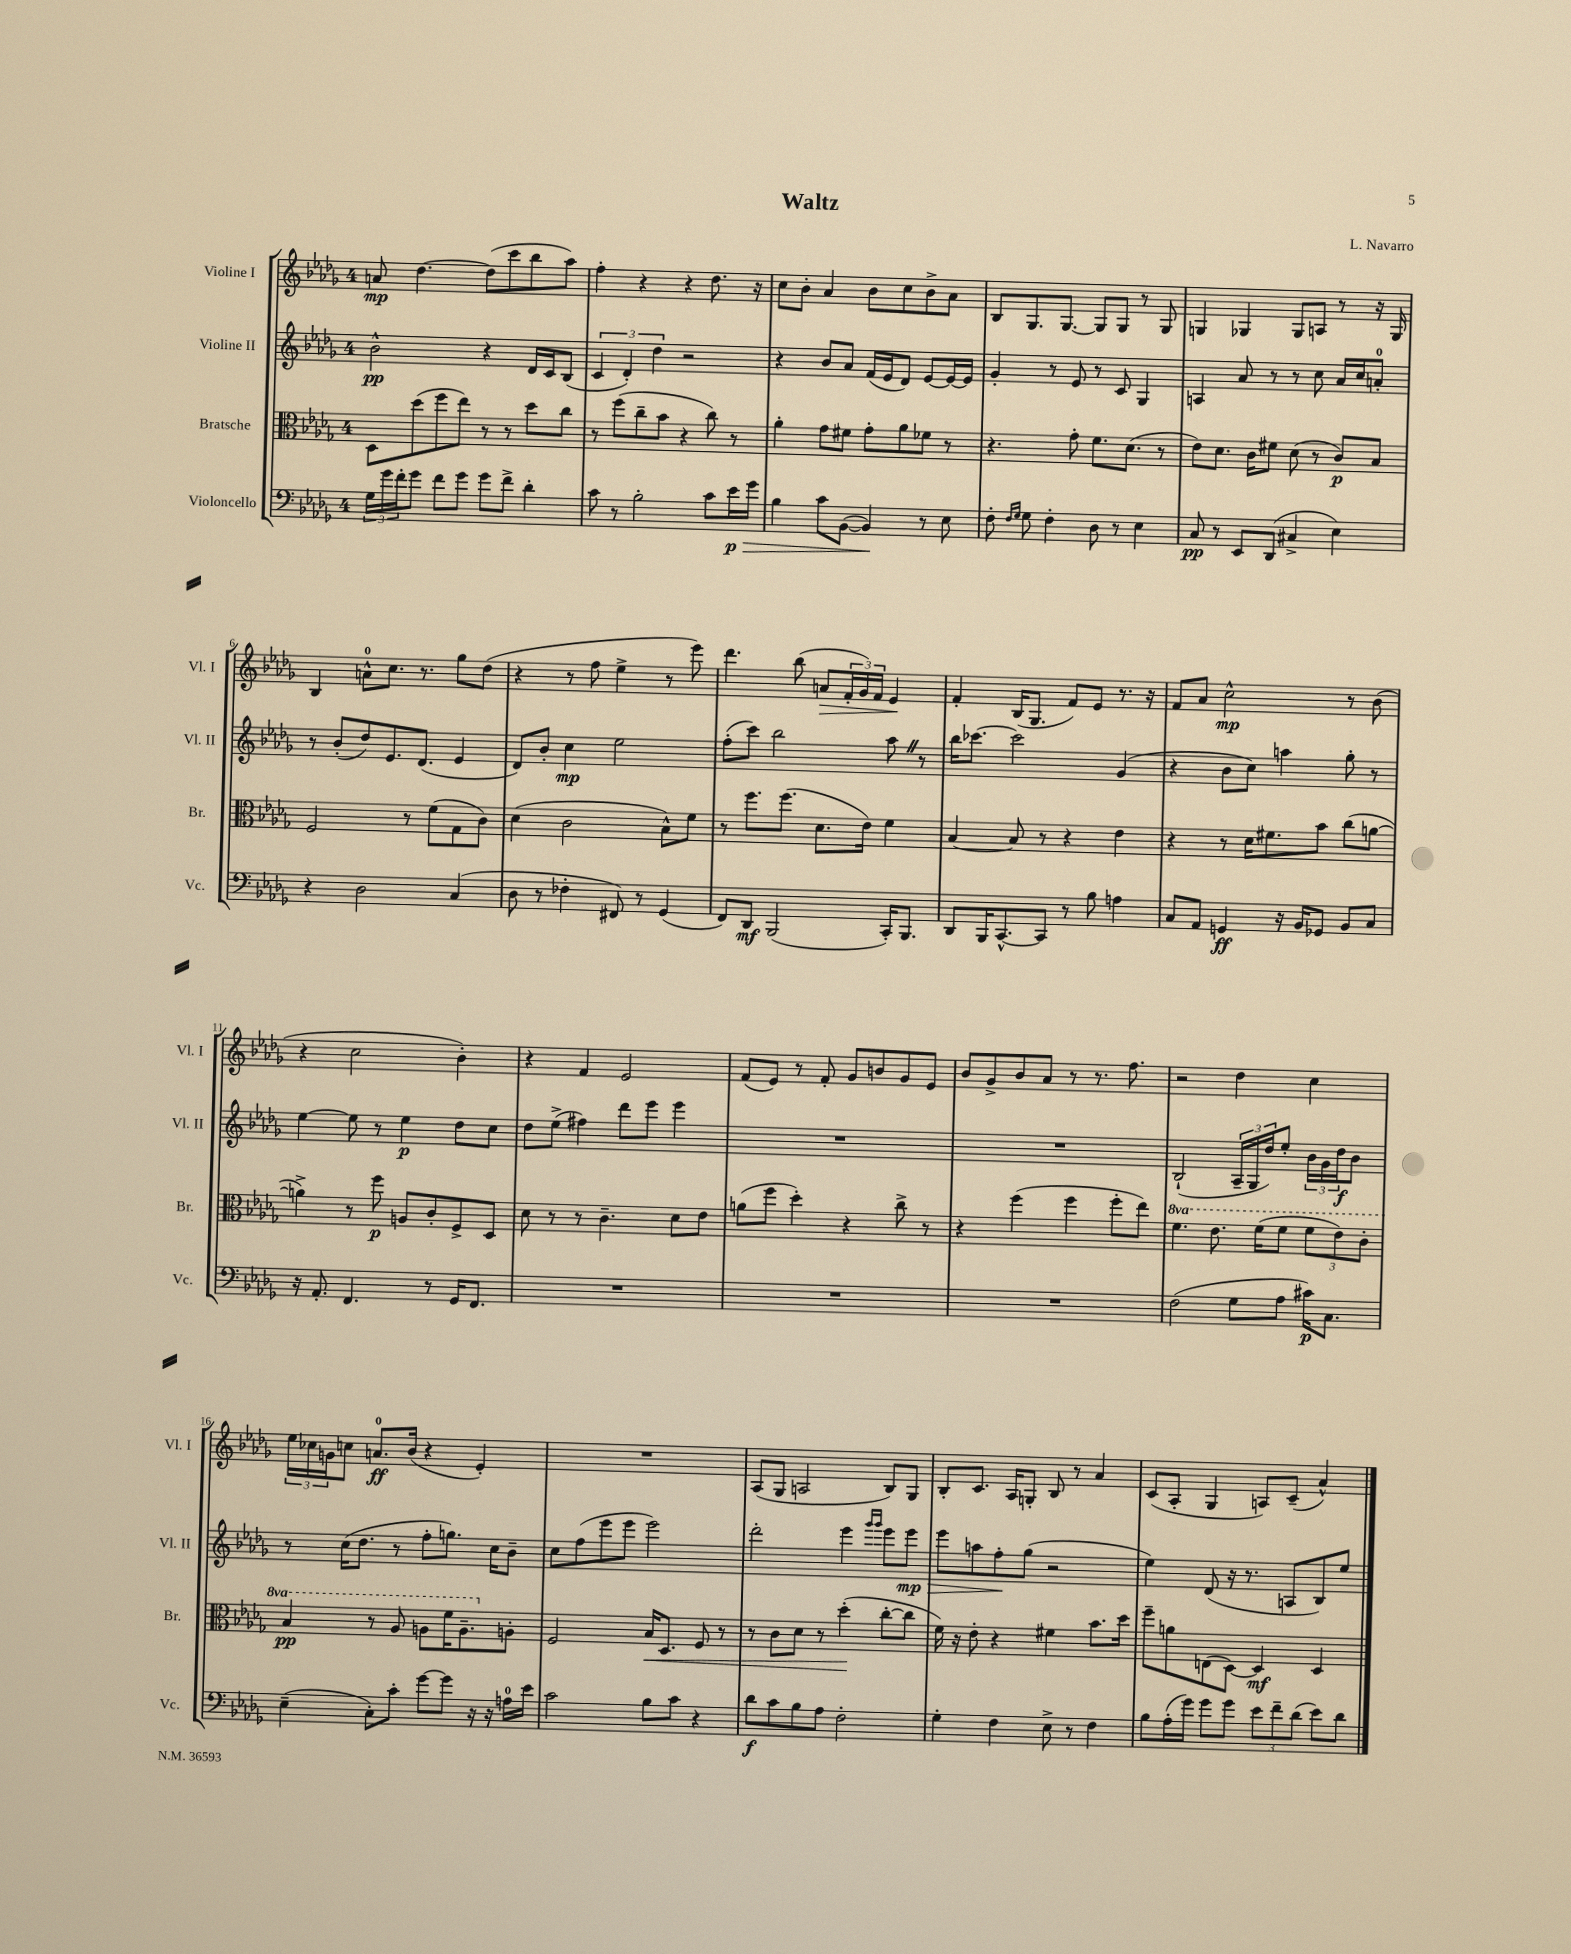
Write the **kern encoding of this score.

**kern	**kern	**kern	**kern
*staff4	*staff3	*staff2	*staff1
*clefF4	*clefC3	*clefG2	*clefG2
*k[b-e-a-d-g-]	*k[b-e-a-d-g-]	*k[b-e-a-d-g-]	*k[b-e-a-d-g-]
*M4/4	*M4/4	*M4/4	*M4/4
24G-	8D-	2b-^^	8a
24g-	.	.	.
24f'	.	.	.
8g-	(8dd-	.	[4.dd-
8f	8ff	.	.
8g-	8ee-)	.	.
8g-	8r	4r	(8dd-]
8f^	8r	.	8ccc
4d-'	8dd-	16d-	8bb-
.	.	16c	.
.	8cc	(8B-	8aa-)
=	=	=	=
8c	8r	6c	4ff'
8r	(8ff	.	.
.	.	6d-')	.
2B-'	8cc~	.	4r
.	.	6dd-	.
.	8b-	.	.
.	4r	2r	4r
8c	8cc)	.	8.dd-
16e-	8r	.	.
16g-	.	.	16r
=	=	=	=
4B-	4a-'	4r	8cc
.	.	.	8b-'
8c	8g-	8b-	4a-
([8BB-	8f#	8a-	.
4BB-])	8g-'	(16f	8b-
.	.	16e-	.
.	8a-	8d-)	8cc
8r	8f-	[8e-	8b-^
8E-	8r	16e-_	8a-
.	.	16e-]	.
=	=	=	=
8F'	4.r	4g-'	8B-
16qqF	.	.	.
16qqG-	.	.	.
8G-	.	.	8.G-
4F'	.	8r	.
.	.	.	[8.G-
.	8g-'	8e-	.
8D-	8.f	8r	8G-]
8r	.	8c	8G-
.	(8.d-	.	.
4E-	.	4G-	8r
.	8r	.	8G-
=	=	=	=
8C	8e-)	4A	4G
8r	8.d-	.	.
8EE-	.	8a-	4G-
.	16c	.	.
(8DD-	8f#	8r	.
4C#^	(8d-	8r	8G-
.	8r	8cc	8A
4E-)	8c)	16a-	8r
.	.	16cc	.
.	8B-	8a'	16r
.	.	.	16G-
=	=	=	=
4r	2F	8r	4B-
.	.	(8b-'	.
2D-	.	8dd-)	8a^^
.	.	8.e-	8.cc
.	8r	.	.
.	.	(8.d-	8.r
.	(8f	.	.
(4C	8G-	4e-	8gg-
.	8c)	.	(8dd-
=	=	=	=
8D-	(4d-	8d-)	4r
8r	.	8b-'	.
4F-'	2c	4cc	8r
.	.	.	8ff
8FF#)	.	2ee-	4ee-^
8r	.	.	.
(4GG-	8B-^^)	.	8r
.	8f	.	8eee-)
=	=	=	=
8FF)	8r	(8ff'	4.ddd-
8DD-	8.ff	8ccc)	.
(2BBB-	.	2bb-	.
.	(8.ff	.	.
.	.	.	(8bb-
.	8.d-	.	8a
.	.	.	24f'
.	.	.	24g-)
.	16e-)	.	.
.	.	.	24f
16CC')	4f	8aa-	4e-
8.BBB-	.	.	.
.	.	8r	.
=	=	=	=
8DD-	[4B-	16bb-	4f'
.	.	[8.ccc-	.
16BBB-	.	.	.
[8.CC^^	.	.	.
.	8B-]	2ccc-]	(16B-
.	.	.	8.G-
8CC]	8r	.	.
8r	4r	.	8f)
8B-	.	.	8e-
4A	4e-	(4g-	8.r
.	.	.	16r
=	=	=	=
8C	4r	4r	8f
8AA-	.	.	8a-
4GG	8r	8b-	2cc^^
.	16d-	8cc)	.
.	8.f#	.	.
16r	.	4aa	.
16BB-	.	.	.
8GG-	8b-	.	.
8BB-	(8cc	8gg-'	8r
8C	[8a	8r	(8b-
=	=	=	=
16r	4a^])	[4ee-	4r
8.AA-'	.	.	.
4.FF	8r	8ee-]	2cc
.	8ff	8r	.
.	8A	4ee-	.
8r	8c'	.	.
16GG-	8F^	8dd-	4b-')
8.FF	.	.	.
.	8D-	8cc	.
=	=	=	=
1r	8d-	8dd-	4r
.	8r	(8ee-^	.
.	8r	4ff#)	4f
.	4.c~	.	.
.	.	8ddd-	2e-
.	.	8eee-	.
.	8d-	4eee-	.
.	8e-	.	.
=	=	=	=
1r	(8a	1r	(8f
.	8ff	.	8e-)
.	4dd-')	.	8r
.	.	.	8f'
.	4r	.	8g-
.	.	.	8b
.	8cc^	.	8g-
.	8r	.	8e-
=	=	=	=
1r	4r	1r	8b-
.	.	.	8g-^
.	(4ff	.	8b-
.	.	.	8a-
.	4ff	.	8r
.	.	.	8.r
.	8ff'	.	.
.	.	.	8.ff
.	8ee-)	.	.
=	=	=	=
(2F	4.ff	(2B-`	2r
.	8.ee-	.	.
8G-	.	24A-~	4dd-
.	.	24G-	.
.	(16ff	.	.
.	.	24dd-)	.
8A-	8ff	8ee-'	.
16c#)	12ff	24b-	4cc
.	.	24g-	.
8.C	.	.	.
.	12ee-)	24dd-	.
.	.	8b-	.
.	12cc'	.	.
=	=	=	=
(4E-~	4b-	8r	24ee-
.	.	.	24cc-
.	.	.	24g
.	.	(16cc	8cc
.	.	8.dd-	.
8C')	8r	.	8.a
8c'	8a-	8r	.
.	.	.	(16b-
[8g-	8a	8ff'	4r
8g-]	16ff	8.gg)	.
.	8.a~	.	.
16r	.	.	4e-')
16r	.	16cc	.
16A	8A'	8b-~	.
16e-	.	.	.
=	=	=	=
2c	2F	8cc	1r
.	.	(8ff	.
.	.	8eee-	.
.	.	8eee-	.
8B-	16B-	2eee-)	.
.	8.D-	.	.
8c	.	.	.
4r	8F	.	.
.	8r	.	.
=	=	=	=
8d-	8r	2ddd-'	(8A-
8c	8c	.	8G-
8B-	8d-	.	2A
8A-	8r	.	.
2F'	(4dd-'	4eee-	.
.	.	16qqggg-	.
.	.	16qqggg-	.
.	[8cc'	8eee-	8B-)
.	8cc]	8eee-	8G-
=	=	=	=
4G-'	16f)	8eee-	8B-'
.	16r	.	.
.	8e-'	8aa	8.c
4F	4r	8ff'	.
.	.	.	16A-
.	.	(8gg-	8G'
8E-^	4f#	2r	8B-
8r	.	.	8r
4F	8.b-	.	4a-
.	16dd-	.	.
=	=	=	=
8B-	8ff~	4ee-)	(8c
(16A-'	8a	.	8A-'
16g-)	.	.	.
8g-	(8E	(8d-	4G-
8g-	[8D-)	16r	.
.	.	8.r	.
12e-	4D-]	.	8A)
12f~	.	.	.
.	.	8A	(8c~
(12d-	.	.	.
8e-)	4D-	8B-)	4a-^^)
8d-	.	8ee-	.
==	==	==	==
*-	*-	*-	*-
